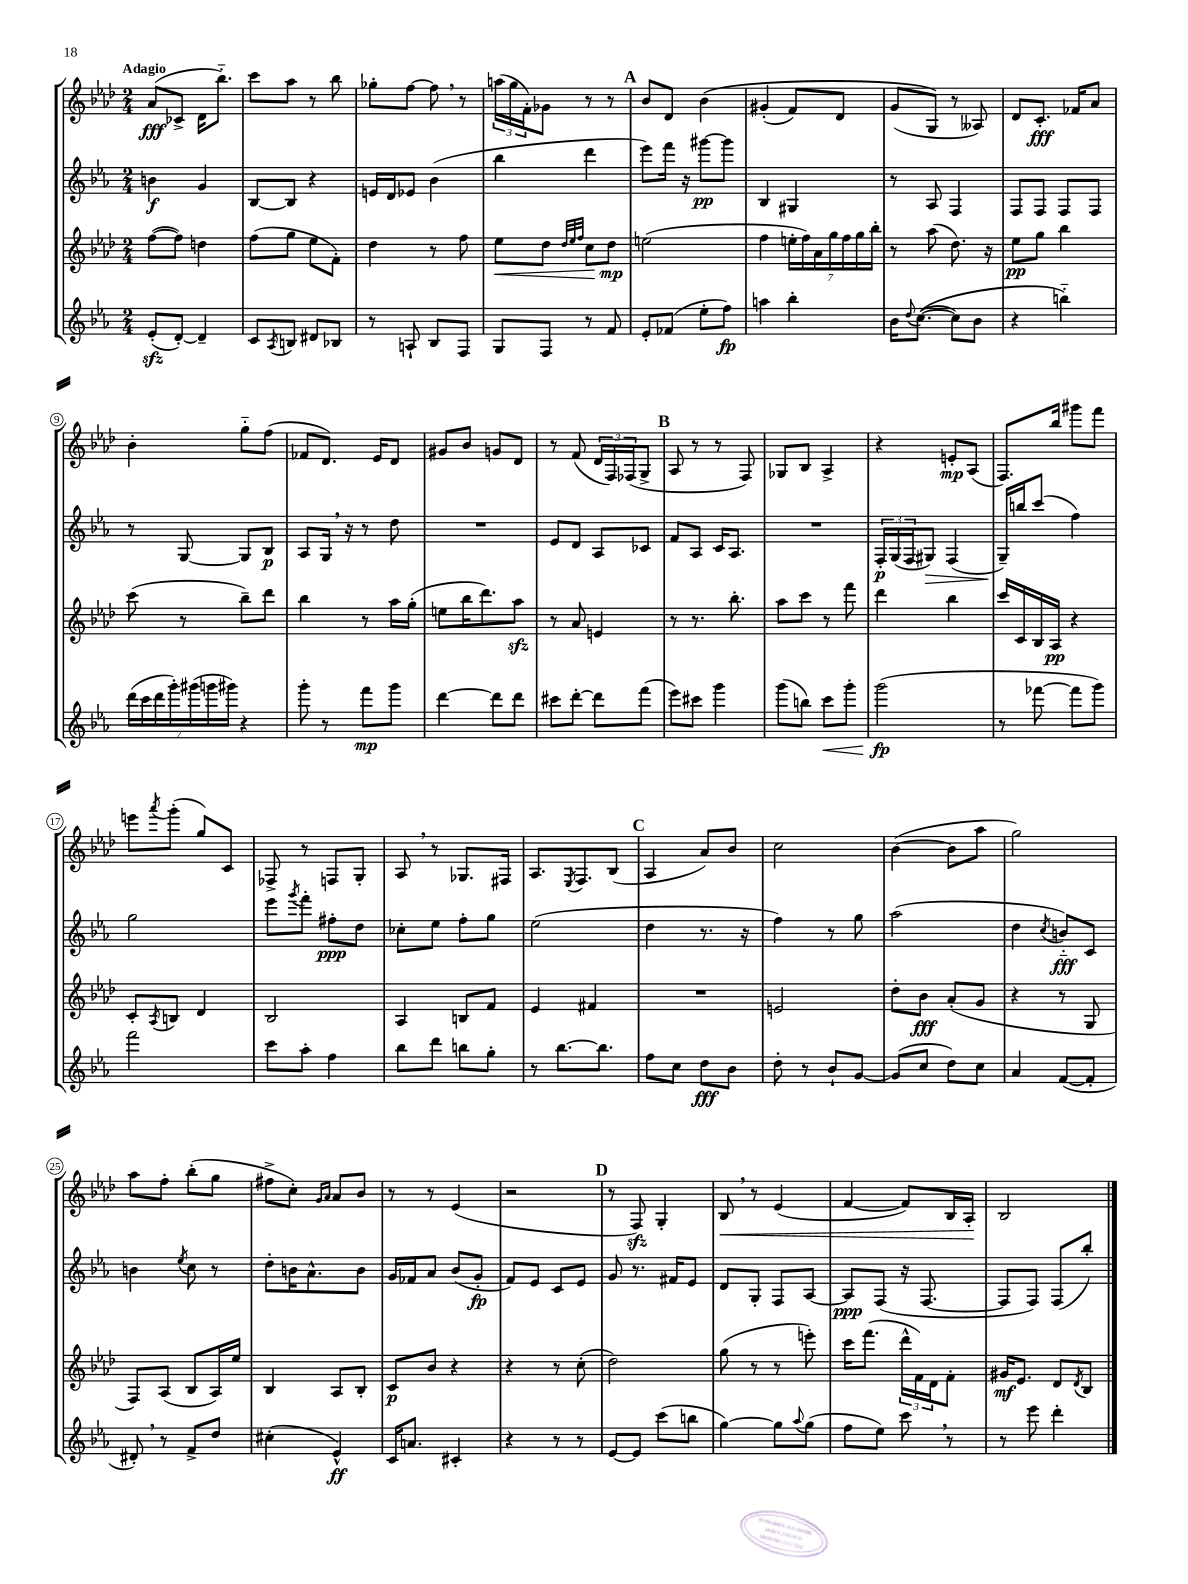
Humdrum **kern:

**kern	**dynam	**kern	**dynam	**kern	**dynam	**kern	**dynam
*part4	*part4	*part3	*part3	*part2	*part2	*part1	*part1
*staff4	*staff4	*staff3	*staff3	*staff2	*staff2	*staff1	*staff1
*clefG2	*	*clefG2	*	*clefG2	*	*clefG2	*
*k[b-e-a-]	*	*k[b-e-a-d-]	*	*k[b-e-a-]	*	*k[b-e-a-d-]	*
*M2/4	*	*M2/4	*	*M2/4	*	*M2/4	*
=1	=1	=1	=1	=1	=1	=1	=1
!	!	!	!	!	!	!LO:TX:a:B:t=Adagio	!
(8e-zz'/L	.	([8ff\L	.	4bn\	f	(8a-/L	fff
[8d'/J)	.	8ff\J])	.	.	.	8c-X^/J	.
4d~/]	.	4ddn\	.	4g/	.	16d-\KL	.
.	.	.	.	.	.	8.bb-\J)	.
=2	=2	=2	=2	=2	=2	=2	=2
8c/L	.	(8ff\L	.	[8B-/L	.	8ccc\L	.
8qA-/	.	.	.	.	.	.	.
8Bn/J	.	8gg\J	.	8B-/J]	.	8aa-\J	.
8d#X/L	.	8ee-\L	.	4r	.	8r	.
8B-X/J	.	8f'\J)	.	.	.	8bb-\	.
=3	=3	=3	=3	=3	=3	=3	=3
8r	.	4dd-\	.	16en/LL	.	8gg-X'\L	.
.	.	.	.	16d/J	.	.	.
8An`/	.	.	.	8e-X/J	.	[8ff\J	.
8B-/L	.	8r	.	(4b-\	.	8ff,\]	.
8F/J	.	8ff\	.	.	.	8r	.
=4	=4	=4	=4	=4	=4	=4	=4
!	!	!	!LO:HP:b	!	!	!	!
8G/L	.	8ee-\L	<	4bb-\	.	(24aan\LL	.
.	.	.	.	.	.	24gg\	.
.	.	.	.	.	.	24f'\J)	.
8F/J	.	8dd-\J	.	.	.	8g-X\J	.
.	.	32qqdd-/LLL	.	.	.	.	.
.	.	32qqee-/	.	.	.	.	.
.	.	32qqff/JJJ	.	.	.	.	.
8r	.	8cc\L	.	4ddd\	.	8r	.
8f/	.	8dd-\J	mp	.	.	8r	.
.	.	.	[	.	.	.	.
!!LO:REH:place=s1:t=A
=5	=5	=5	=5	=5	=5	=5	=5
8e-'/L	.	(2een\	.	8eee-\L)	.	8b-/L	.
(8f-X/J	.	.	.	16fff\Jk	.	8d-/J	.
.	.	.	.	16r	.	.	.
8ee-'\L	.	.	.	[8ggg#X\L	pp	(4b-\	.
8ff\J)	fp	.	.	8ggg#\J]	.	.	.
=6	=6	=6	=6	=6	=6	=6	=6
4aan\	.	4ff\	.	4B-/	.	(4g#X'/	.
4bb-'\	.	28een'\LL	.	4G#X/	.	8f/L)	.
.	.	28ff\)	.	.	.	.	.
.	.	28a-\	.	.	.	.	.
.	.	28gg\	.	.	.	.	.
.	.	.	.	.	.	8d-/J	.
.	.	28ff\	.	.	.	.	.
.	.	28gg\	.	.	.	.	.
.	.	28bb-'\JJ	.	.	.	.	.
=7	=7	=7	=7	=7	=7	=7	=7
16b-\KL	.	8r	.	8r	.	(8g/L	.
8qqdd/	.	.	.	.	.	.	.
(([8.cc\J	.	.	.	.	.	.	.
.	.	(8aa-\	.	8A-/	.	8G/J)	.
8cc\L])	.	8.dd-\)	.	4F/	.	8r	.
8b-\J	.	.	.	.	.	8A--X/)	.
.	.	16r	.	.	.	.	.
=8	=8	=8	=8	=8	=8	=8	=8
4r	.	8ee-\L	pp	8F/L	.	8d-/L	.
.	.	8gg\J	.	8F/J	.	8.c'/J	fff
4bbn\)	.	4bb-\	.	8F/L	.	.	.
.	.	.	.	.	.	16f-X/KL	.
.	.	.	.	8F/J	.	8a-/J	.
!!LO:LB:g=z
=9	=9	=9	=9	=9	=9	=9	=9
(28ddd\LL	.	(8ccc\	.	8r	.	4b-'\	.
28ccc\	.	.	.	.	.	.	.
28ddd\	.	.	.	.	.	.	.
28ggg'\)	.	.	.	.	.	.	.
.	.	8r	.	[8G/	.	.	.
(28ggg#X\	.	.	.	.	.	.	.
28gggn\	.	.	.	.	.	.	.
28ggg#X\JJ)	.	.	.	.	.	.	.
4r	.	8bb-~\L)	.	8G/L]	.	8gg\L	.
.	.	8ddd-\J	.	8B-/J	p	(8ff\J	.
=10	=10	=10	=10	=10	=10	=10	=10
8ggg'\	.	4bb-\	.	8A-/L	.	8f-X/L	.
8r	.	.	.	16G,/Jk	.	8.d-/J)	.
.	.	.	.	16r	.	.	.
8fff\L	mp	8r	.	8r	.	.	.
.	.	.	.	.	.	16e-/KL	.
8ggg\J	.	16aa-\LL	.	8dd\	.	8d-/J	.
.	.	(16gg'\JJ	.	.	.	.	.
=11	=11	=11	=11	=11	=11	=11	=11
[4ddd\	.	8een\L	.	2r	.	8g#X/L	.
.	.	16bb-\K	.	.	.	8b-/J	.
.	.	8.ddd-\)	.	.	.	.	.
8ddd\L]	.	.	.	.	.	8gn/L	.
8ddd\J	.	8aa-zz\J	.	.	.	8d-/J	.
=12	=12	=12	=12	=12	=12	=12	=12
8ccc#X\L	.	8r	.	8e-/L	.	8r	.
[8ddd'\J	.	8a-/	.	8d/J	.	(8f/	.
8ddd\L]	.	4en/	.	8A-/L	.	24d-/LL	.
.	.	.	.	.	.	24F/)	.
.	.	.	.	.	.	(24F-X/J	.
(8fff\J	.	.	.	8c-X/J	.	8G^/J	.
!!LO:REH:place=s1:t=B
=13	=13	=13	=13	=13	=13	=13	=13
8eee-\L)	.	8r	.	8f/L	.	8A-/	.
8ccc#X\J	.	8.r	.	8A-/J	.	8r	.
4ggg\	.	.	.	16c/KL	.	8r	.
.	.	8.bb-'\	.	8.A-/J	.	.	.
.	.	.	.	.	.	8F/)	.
=14	=14	=14	=14	=14	=14	=14	=14
(8ggg\L	.	8aa-\L	.	2r	.	8G-X/L	.
8bbn\J)	.	8ccc\J	.	.	.	8B-/J	.
!	!LO:HP:b	!	!	!	!	!	!
8ccc\L	<	8r	.	.	.	4A-^/	.
8ggg'\J	.	8fff\	.	.	.	.	.
=15	=15	=15	=15	=15	=15	=15	=15
(2ggg\	fp	4ddd-\	.	24F'/LL	p	4r	.
.	.	.	.	(24G/	.	.	.
.	.	.	.	24F/J	.	.	.
!	!	!	!	!	!LO:HP:b	!	!
.	.	.	.	8G#X/J)	>	.	.
.	.	4bb-\	.	(4F/	.	8en'/L	mp
.	.	.	.	.	.	(8A-/J	.
.	[	.	.	.	.	.	.
=16	=16	=16	=16	=16	=16	=16	=16
8r	.	16ccc/LL	.	16G~/LL)	.	8.F/L)	.
.	.	16c/	.	16bbn/J	]	.	.
[8fff-X\	.	16B-/	.	(8ccc/J	.	.	.
.	.	16A-/JJ	pp	.	.	16bb-/Jk	.
8fff-\L]	.	4r	.	4ff\)	.	8ggg#X\L	.
8ggg\J)	.	.	.	.	.	8fff\J	.
!!LO:LB:g=z
=17	=17	=17	=17	=17	=17	=17	=17
2fff\	.	8c'/L	.	2gg\	.	8eeen\L	.
.	.	8qA-/	.	.	.	8qaaa-/	.
.	.	8Bn/J	.	.	.	(8ggg'\J	.
.	.	4d-/	.	.	.	8gg/L)	.
.	.	.	.	.	.	8c/J	.
=18	=18	=18	=18	=18	=18	=18	=18
8ccc\L	.	2B-/	.	8eee-\L	.	8F-X^/	.
.	.	.	.	8qggg/	.	.	.
8aa-'\J	.	.	.	8fff'\J	.	8r	.
4ff\	.	.	.	8ff#X'\L	ppp	8Fn/L	.
.	.	.	.	8dd\J	.	8G'/J	.
=19	=19	=19	=19	=19	=19	=19	=19
8bb-\L	.	4A-/	.	8cc-X'\L	.	8A-,/	.
8ddd\J	.	.	.	8ee-\J	.	8r	.
8bbn\L	.	8Bn/L	.	8ff'\L	.	8.G-X/L	.
8gg'\J	.	8f/J	.	8gg\J	.	.	.
.	.	.	.	.	.	16F#X/Jk	.
=20	=20	=20	=20	=20	=20	=20	=20
8r	.	4e-/	.	(2ee-\	.	8.A-/L	.
[8.bb-\L	.	.	.	.	.	.	.
.	.	.	.	.	.	8qE-/	.
.	.	.	.	.	.	8.F/	.
.	.	4f#X/	.	.	.	.	.
8.bb-\J]	.	.	.	.	.	.	.
.	.	.	.	.	.	(8B-/J	.
!!LO:REH:place=s1:t=C
=21	=21	=21	=21	=21	=21	=21	=21
8ff\L	.	2r	.	4dd\	.	4A-/	.
8cc\J	.	.	.	.	.	.	.
8dd\L	fff	.	.	8.r	.	8a-/L)	.
8b-\J	.	.	.	.	.	8b-/J	.
.	.	.	.	16r	.	.	.
=22	=22	=22	=22	=22	=22	=22	=22
8dd'\	.	2en/	.	4ff\)	.	2cc\	.
8r	.	.	.	.	.	.	.
8b-`/L	.	.	.	8r	.	.	.
[8g/J	.	.	.	8gg\	.	.	.
=23	=23	=23	=23	=23	=23	=23	=23
(8g/L]	.	8dd-'\L	.	(2aa-\	.	([4b-\	.
8cc/J	.	8b-\J	fff	.	.	.	.
8dd\L)	.	(8a-'/L	.	.	.	8b-\L]	.
8cc\J	.	8g/J	.	.	.	8aa-\J	.
=24	=24	=24	=24	=24	=24	=24	=24
4a-/	.	4r	.	4dd\	.	2gg\)	.
.	.	.	.	8qcc/	.	.	.
([8f/L	.	8r	.	8bn/L)	fff	.	.
8f'/J]	.	8G/	.	8c/J	.	.	.
!!LO:LB:g=z
=25	=25	=25	=25	=25	=25	=25	=25
8d#X',/)	.	8F/L)	.	4bn\	.	8aa-\L	.
8r	.	(8A-/J	.	.	.	8ff'\J	.
.	.	.	.	8qee-/	.	.	.
8f^/L	.	8B-/L	.	8cc\	.	(8bb-'\L	.
8dd/J	.	16A-/L)	.	8r	.	8gg\J	.
.	.	16ee-/JJ	.	.	.	.	.
=26	=26	=26	=26	=26	=26	=26	=26
(4cc#X'\	.	4B-/	.	8dd'\L	.	8ff#X^\L	.
.	.	.	.	16bn\K	.	8cc'\J)	.
.	.	.	.	8.a-^^\	.	.	.
.	.	.	.	.	.	16qqg/LL	.
.	.	.	.	.	.	16qqa-/JJ	.
4e-^^/)	ff	8A-/L	.	.	.	8a-/L	.
.	.	8B-'/J	.	8b\J	.	8b-/J	.
=27	=27	=27	=27	=27	=27	=27	=27
16c/KL	.	8c/L	p	16g/LL	.	8r	.
8.an/J	.	.	.	16f-X/J	.	.	.
.	.	8b-/J	.	8a-/J	.	8r	.
4c#X'/	.	4r	.	(8b-/L	.	(4e-/	.
.	.	.	.	8g'/J	fp	.	.
=28	=28	=28	=28	=28	=28	=28	=28
4r	.	4r	.	8f/L)	.	2r	.
.	.	.	.	8e-/J	.	.	.
8r	.	8r	.	8c/L	.	.	.
8r	.	(8cc'\	.	8e-/J	.	.	.
!!LO:REH:place=s1:t=D
=29	=29	=29	=29	=29	=29	=29	=29
[8e-/L	.	2dd-\)	.	8g/	.	8r	.
8e-/J]	.	.	.	8.r	.	8Fzz/)	.
(8ccc\L	.	.	.	.	.	4G'/	.
.	.	.	.	16f#X/KL	.	.	.
8bbn\J	.	.	.	8e-/J	.	.	.
=30	=30	=30	=30	=30	=30	=30	=30
!	!	!	!	!	!	!	!LO:HP:b
[4gg\)	.	(8gg\	.	8d/L	.	8B-,/	<
.	.	8r	.	8G'/J	.	8r	.
8gg\L]	.	8r	.	8F/L	.	(4e-/	.
8qqaa-/	.	.	.	.	.	.	.
(8gg\J	.	8eeen'\)	.	[8A-/J	.	.	.
=31	=31	=31	=31	=31	=31	=31	=31
8ff\L	.	16ccc\KL	.	8A-/L]	ppp	[4f/	.
.	.	(8.fff\J	.	.	.	.	.
8ee-\J)	.	.	.	(8F/J	.	.	.
8ccc,\	.	24ddd-^^\LL	.	16r	.	8f/L])	.
.	.	24f\)	.	.	.	.	.
.	.	.	.	[8.F/	.	.	.
.	.	24d-\J	.	.	.	.	.
8r	.	8f'\J	.	.	.	16B-/L	.
.	.	.	.	.	.	16A-'/JJ	.
.	.	.	.	.	.	.	[
=32	=32	=32	=32	=32	=32	=32	=32
8r	.	16g#X/KL	mf	8F/L]	.	2B-/	.
.	.	8.e-/J	.	.	.	.	.
8eee-\	.	.	.	8F/J)	.	.	.
4ddd'\	.	8d-/L	.	(8F/L	.	.	.
.	.	8qd-/	.	.	.	.	.
.	.	8B-/J	.	8bb-'/J)	.	.	.
==	==	==	==	==	==	==	==
*-	*-	*-	*-	*-	*-	*-	*-
